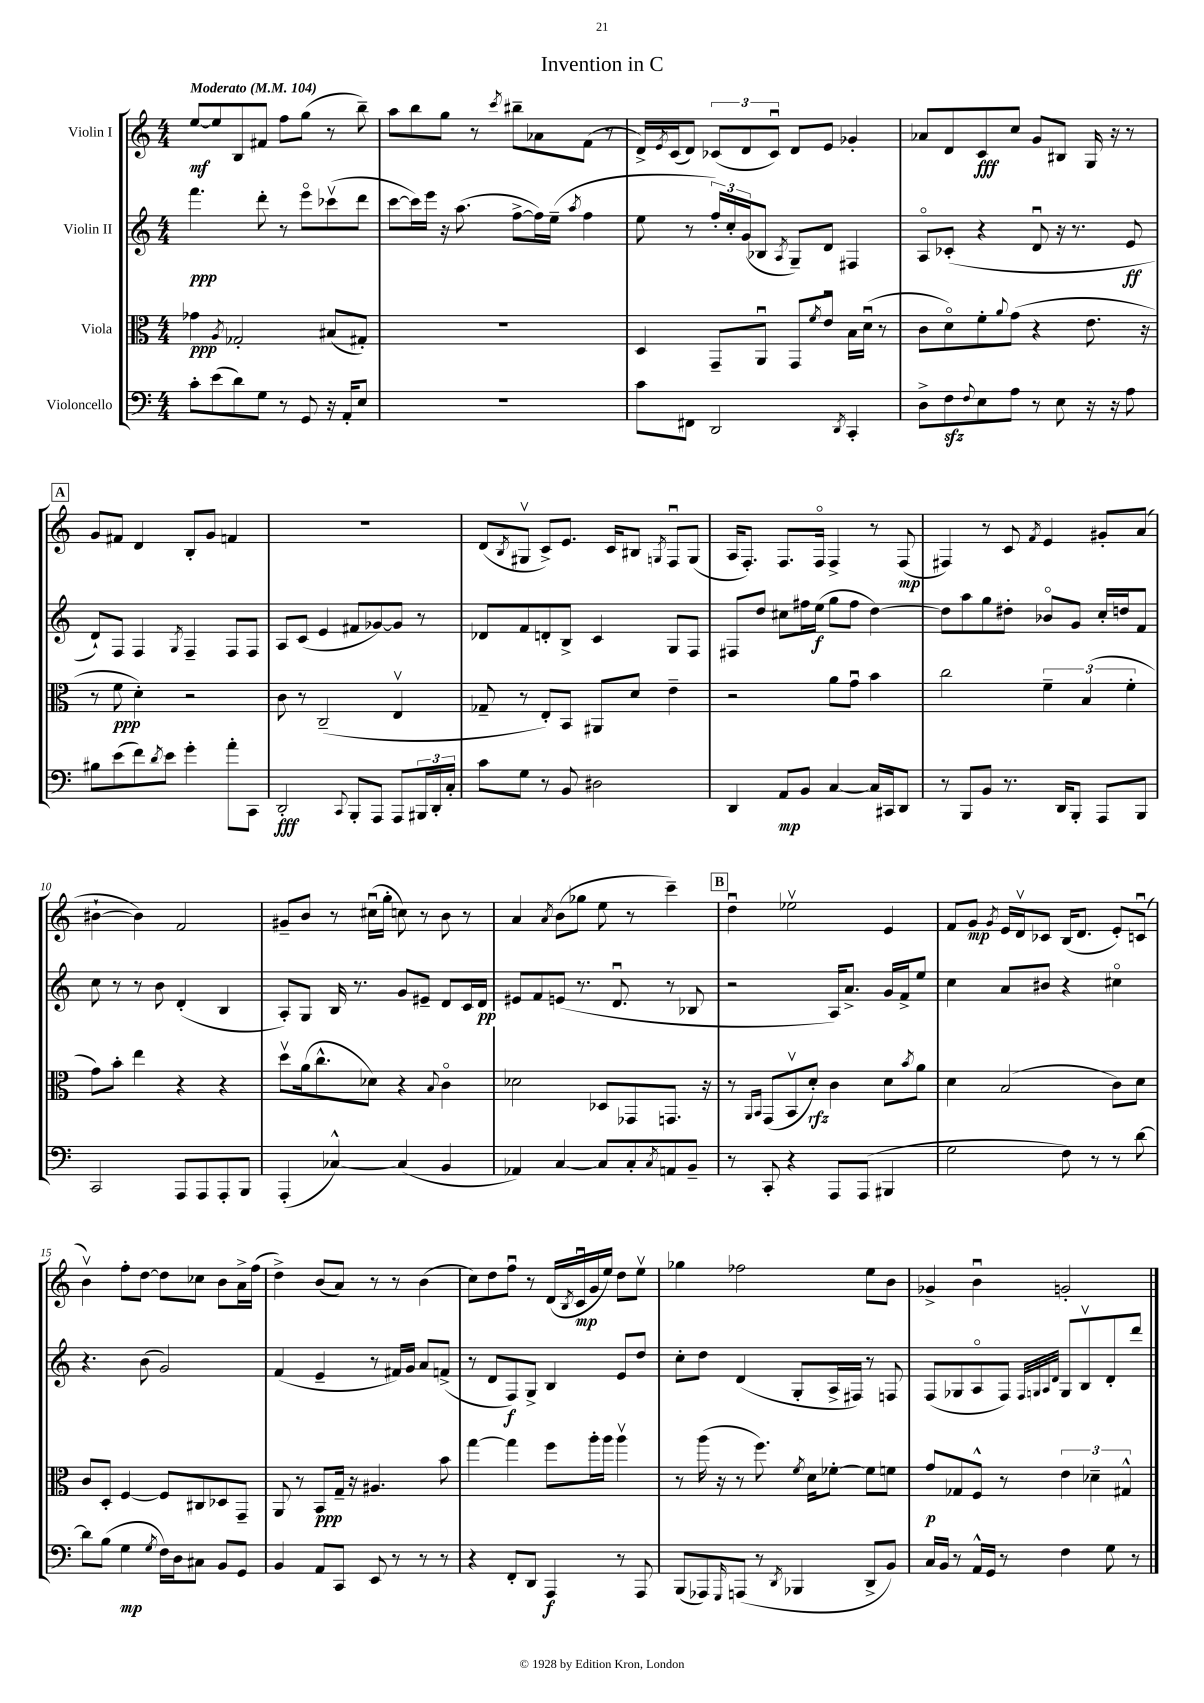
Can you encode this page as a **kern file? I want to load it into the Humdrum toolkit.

**kern	**kern	**kern	**kern
*staff4	*staff3	*staff2	*staff1
*clefF4	*clefC3	*clefG2	*clefG2
*k[]	*k[]	*k[]	*k[]
*M4/4	*M4/4	*M4/4	*M4/4
*MM104	*MM104	*MM104	*MM104
8c'	4g-	4.fff	[8ee
(8e	.	.	8ee]
.	8qA	.	.
8d)	2G-'	.	8B
8G	.	8ddd'	8f#
8r	.	8r	8ff
8GG	.	8eeeo	(8gg
16r	(8B#	(8ccc-v	8r
16AA'	.	.	.
8E	8G#')	8ddd	8bb~)
=	=	=	=
1r	1r	[8ccc	8aa
.	.	16ccc])	8bb
.	.	16eee	.
.	.	16r	8gg
.	.	(8.aa	.
.	.	.	8r
.	.	.	8qccc
.	.	[8ff^	8bb#~
.	.	16ff])	8a-
.	.	(16ee~	.
.	.	8qaa	.
.	.	4ff	(8f
.	.	.	8r
=	=	=	=
8c	4D	8ee	16d^)
.	.	.	8qe
.	.	.	(16c
8FF#	.	8r	8d)
2DD	8GG~	24ff')	(12c-
.	.	24cc'	.
.	.	(24g	12d
.	8AAu	8B-	.
.	.	.	12c-u)
.	.	8qA	.
.	8GG	8G~)	8d
.	8qf	.	.
.	8eu	8d	8e
8qDD	.	.	.
4CC'	16B	4F#	4g-'
.	(16du	.	.
.	8r	.	.
=	=	=	=
8D^	8c	8Ao	8a-
8F	8do)	(8c-'	8d
8qqF	.	.	.
8E	8f'	4r	8c
.	8qqa	.	.
8A	(8g	.	8cc
8r	4r	8du	8g
8E	.	16r	8B#
.	.	8.r	.
16r	8.e	.	16G
16r	.	.	16r
8A	.	8e	8r
.	16r	.	.
=	=	=	=
8B#	8r	8d`)	8g
(8e	8f	8F	8f#
8f)	4d')	4F	4d
8qd	.	.	.
8e	.	.	.
.	.	8qG	.
4g'	2r	4F~	8B'
.	.	.	8g
8a'	.	8F	4f
8CC	.	8F	.
=	=	=	=
2DD'	8c	8A	1r
.	8r	(8c	.
.	(2C~	4e	.
8qqCC	.	.	.
8BBB'	.	8f#	.
8AAA	.	[8g-)	.
8AAA	4Ev	8g-]	.
24BBB#	.	8r	.
24DD'	.	.	.
24C'	.	.	.
=	=	=	=
8c	8G-~	8d-	(8d
.	.	.	8qB
8G	8r	8f	8G#v
8r	8E')	8d'	8c^)
8BB	8BB	8B^	8.e
2D#	8AA#	4c	.
.	.	.	16c
.	8d	.	8B#
.	.	.	8qG
.	4e~	8G	8Fu
.	.	8F	(8G
=	=	=	=
4DD	2r	8F#	16A
.	.	.	8.F')
.	.	8dd	.
8AA	.	8cc#	8.F
8BB	.	16ff#	.
.	.	(16ee	16Fo
[4C	8a	8gg	4F^
.	8gu	8ff#	.
16C]	4b	[4dd)	8r
16CC#	.	.	.
8DD	.	.	(8F
=	=	=	=
8r	2cc	8dd]	4F#)
8BBB	.	8aa	.
8BB	.	8gg	8r
8.r	.	8dd#'	8c
.	.	.	8qf
.	6f~	8b-o	4e
16DD	.	.	.
8BBB'	.	8g	.
.	(6B	.	.
8AAA	.	16cc'	8g#'
.	.	16dd	.
.	6f'	.	.
8BBB	.	8f	(8a
=	=	=	=
2CC	8g)	8cc	[4b#`
.	8b'	8r	.
.	4ee	8r	4b#])
.	.	8b	.
8AAA	4r	(4d'	2f
8AAA	.	.	.
8AAA'	4r	4B	.
8BBB	.	.	.
=	=	=	=
(4AAA'	8ddv	8A')	8g#~
.	(16a	8G	8b
.	8.cc^^	.	.
[4C-^^)	.	16B	8r
.	.	8.r	.
.	8d-)	.	(16cc#u
.	.	.	16gg'
(4C-]	4r	8g	8cc)
.	.	8e#~	8r
.	8qqB	.	.
4BB	4co	8d	8b
.	.	16c	8r
.	.	16d	.
=	=	=	=
4AA-)	2d-	8e#	4a
.	.	8f	.
.	.	.	8qa
[4C	.	(8e	(8b
.	.	8.r	8gg-
8C]	8D-	.	8ee
.	.	8.du	.
8C'	8GG-	.	8r
8qC	.	.	.
8AA	8.GG	8r	4ccc~)
8BB~	.	8B-	.
.	16r	.	.
=	=	=	=
8r	8r	2r	4ddu
.	16qqAA	.	.
.	16qqBB	.	.
8CC'	(8GG	.	.
4r	8BBv	.	2ee-v
.	8d')	.	.
8AAA	4c	16A)	.
.	.	8.a^	.
(8AAA	.	.	.
4BBB#	8d	16g	4e
.	.	16f^	.
.	8qb	.	.
.	8a	8ee	.
=	=	=	=
2G	4d	4cc	8f
.	.	.	8g
.	.	.	8qg
.	(2B	8a	16e
.	.	.	16dv
.	.	8b#	8c-
8F)	.	4r	(16B
.	.	.	8.d
8r	.	.	.
8r	8c)	4cc#o	8e')
[8d	8d	.	(8cu
=	=	=	=
8d]	8c	4.r	4bv)
(8B	8D'	.	.
4G	[4F	.	8ff'
.	.	(8b	[8dd
8qG	.	.	.
16F)	8F]	2g)	8dd]
16D	.	.	.
8C#	8C#	.	8cc-
8BB	8D-	.	8b
8GG	8GG~	.	16a^
.	.	.	(16ff
=	=	=	=
4BB	8AA	(4f	4dd^)
.	8r	.	.
8AA	8BB	4e~	(8b
8CC	16G~	.	8a)
.	16r	.	.
8EE	4.A#	8r	8r
8r	.	16f#)	8r
.	.	16g	.
8r	.	8a	(4b
8r	8b	(8f^	.
=	=	=	=
4r	[4gg	8r	8cc)
.	.	8d	8dd
8FF'	4gg]	8F)	8ffu
8DD	.	8G^	8r
4AAA	8ff	4B	(16d
.	.	.	8qB
.	.	.	16cu
.	16aa'	.	16g
.	16aa	.	16ee)
8r	4aav	8e	8dd
8AAA	.	8dd	8eev
=	=	=	=
(8BBB	8r	8cc'	4gg-
8AAA-)	(16aa	8dd	.
.	16r	.	.
16qqGGG	.	.	.
(8AAA	8r	(4d	2ff-
8r	8.ff)	.	.
8qDD	.	.	.
4BBB-	.	8G'	.
.	8qf	.	.
.	16d	.	.
.	[8f-'	16A^	.
.	.	16F#)	.
8DD^	8f-]	8r	8ee
8BB)	8f	8F	8b
=	=	=	=
16C	8g	(8F	4g-^
16BB	.	.	.
8r	8G-	8G-	.
16AA^^	8F^^	8Ao	4bu
16GG	.	.	.
8r	8r	8F)	.
.	.	32qqF	.
.	.	32qqG	.
.	.	32qqA	.
.	.	32qqd	.
4F	6e	8G	2g'
.	.	8Bv	.
.	6d-~	.	.
8G	.	8d'	.
.	6G#^^	.	.
8r	.	8ddd	.
==	==	==	==
*-	*-	*-	*-
